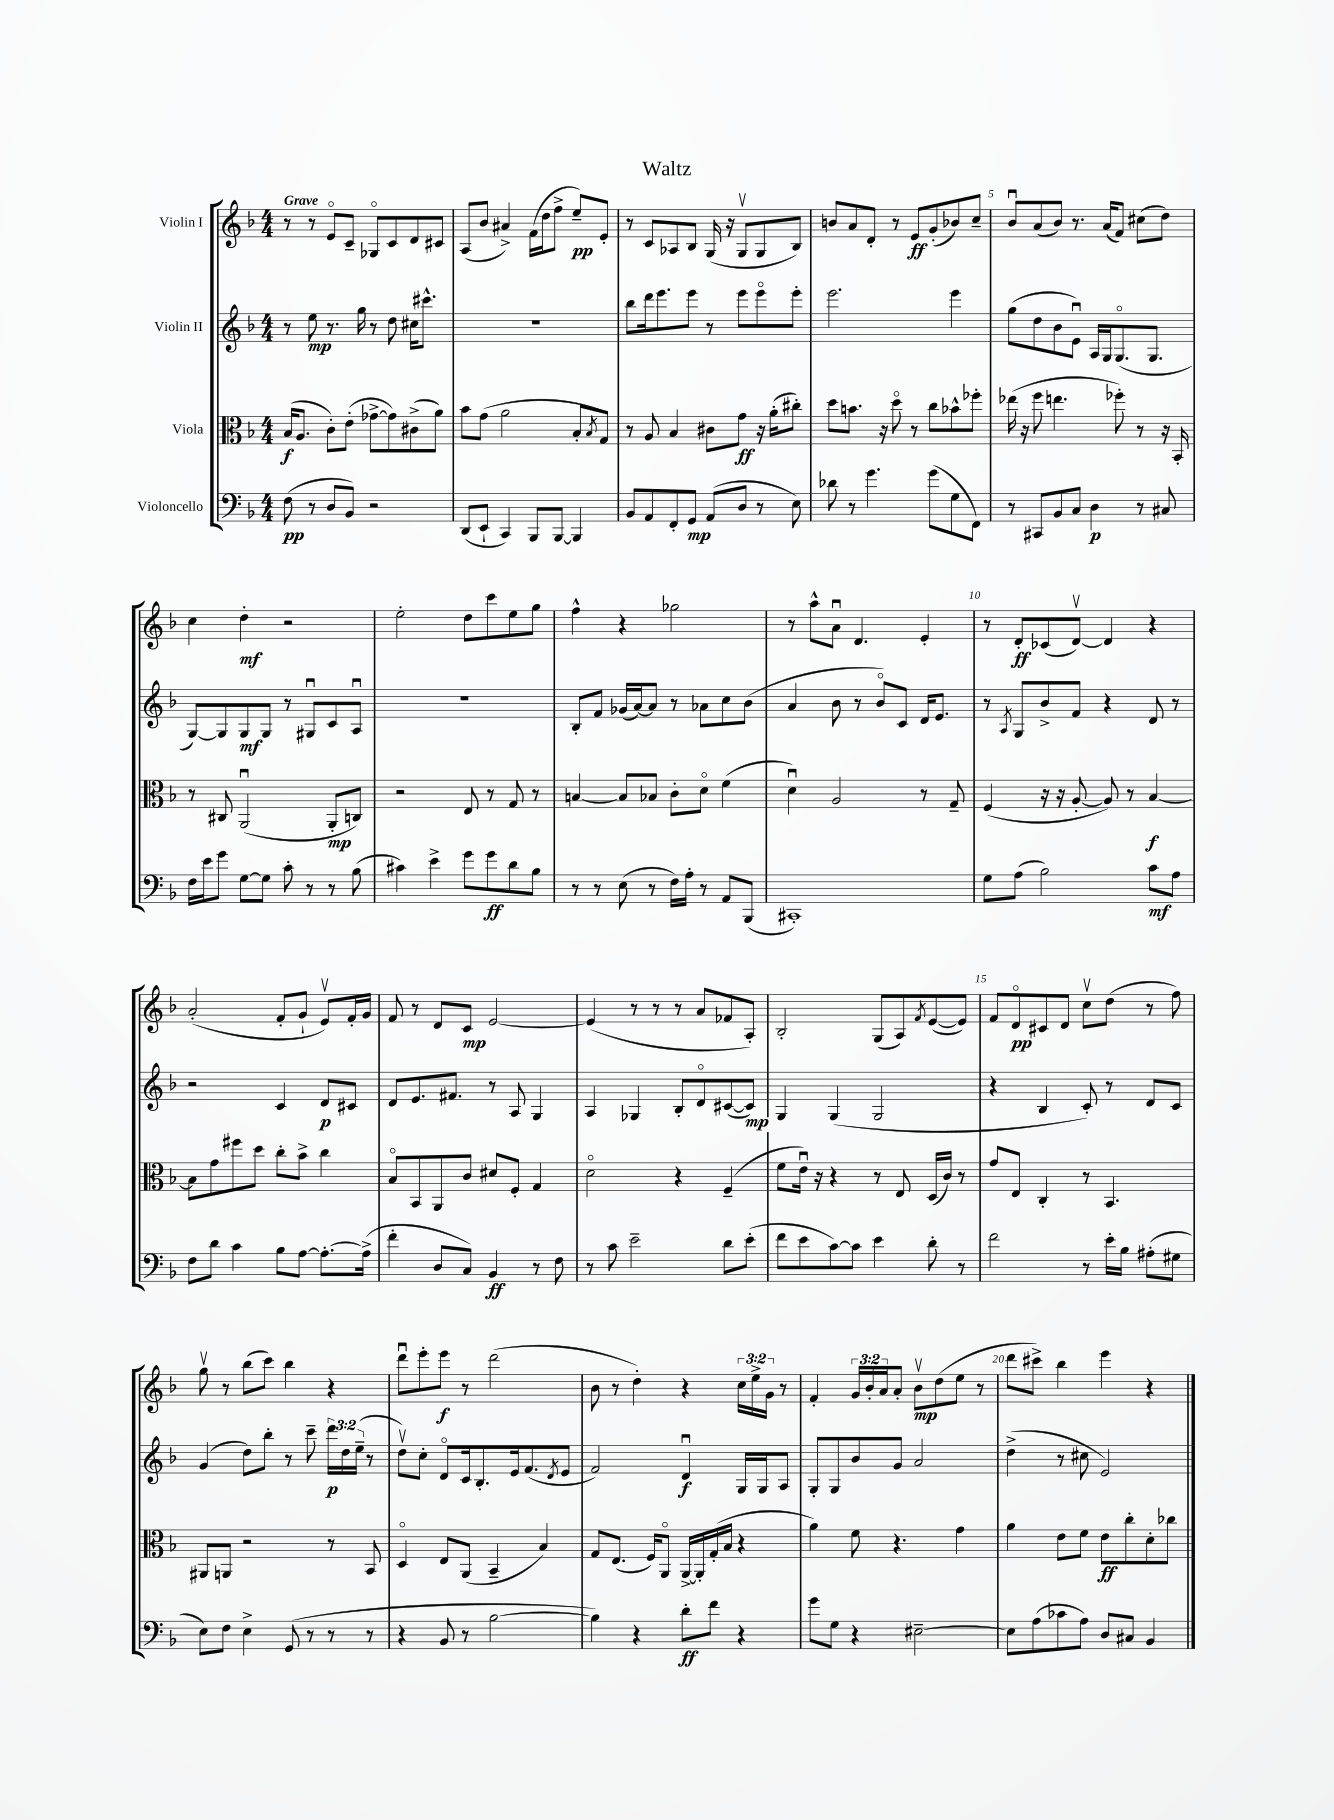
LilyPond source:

\header { title = "Waltz" }
<<
\new StaffGroup <<
\new Staff = "s0" \with { instrumentName = "Violin I" } {
    \clef treble \key f \major \numericTimeSignature \time 4/4 \override Staff.TupletNumber.text = #tuplet-number::calc-fraction-text \tempo "Grave"
    r8 r8 e'8\flageolet c'8-- ges8\flageolet c'8 d'8 cis'8 |
    a8( bes'8 ais'4->) f'16( d''16 f''8-> e''8--\pp) e'8-. |
    r8 c'8 aes8 bes8 g16( r16 g8\upbow g8 bes8) |
    b'8 a'8 d'8-. r8 e'8\ff g'8-.( bes'8) c''8-- |
    bes'8\downbow a'8( bes'8) r8. a'16( f'8) cis''8( d''8) |
    c''4 d''4-.\mf r2 |
    e''2-. d''8 c'''8 e''8 g''8 |
    f''4-^ r4 ges''2 |
    r8 a''8-^ a'8\downbow d'4. e'4-. |
    r8 d'8-.\ff ces'8( d'8~\upbow) d'4 r4 |
    a'2-.( f'8-. g'8-! e'8\upbow) f'16-. g'16 |
    f'8 r8 d'8 c'8\mp e'2~ |
    e'4( r8 r8 r8 a'8 fes'8 a8-.) |
    bes2-. g8( a8) \acciaccatura { f'8 } e'8~( e'8) |
    f'8 d'8\flageolet\pp cis'8 d'8 c''8\upbow d''8( r8 f''8) |
    g''8\upbow r8 bes''8( c'''8) bes''4 r4 |
    d'''8\downbow e'''8-. e'''8\f r8 d'''2( |
    bes'8 r8 d''4-.) r4 \tuplet 3/2 { c''16 e''16-> g'16 } r8 |
    f'4-. \tuplet 3/2 { g'16 bes'16-. a'16 } a'8-. bes'8\upbow\mp d''8( e''8 r8 |
    d'''8 cis'''8->) bes''4 e'''4 r4 \bar "|." |
}
\new Staff = "s1" \with { instrumentName = "Violin II" } {
    \clef treble \key f \major \numericTimeSignature \time 4/4 \override Staff.TupletNumber.text = #tuplet-number::calc-fraction-text
    r8 e''8\mp r8. g''16 r8 d''8 cis''16 cis'''8.-^ |
    r1 |
    bes''8 d'''16 e'''8. e'''8 r8 e'''8 e'''8\flageolet e'''8-. |
    e'''2. e'''4 |
    g''8( d''8 bes'8 e'8\downbow) a16 g16 g8.\flageolet( g8. |
    g8~) g8 g8\mf g8 r8 gis8\downbow c'8 a8\downbow |
    R1 |
    bes8-. f'8 ges'16( a'16~) a'8 r8 aes'8 c''8 bes'8( |
    a'4 bes'8 r8 bes'8\flageolet) c'8 d'16 e'8. |
    r8 \acciaccatura { a8 } g8 bes'8-> f'8 r4 d'8 r8 |
    r2 c'4 d'8\p cis'8 |
    d'8 e'8. fis'8. r8 a8 g4 |
    a4 ges4 bes8-. d'8\flageolet cis'8~( cis'8\mp) |
    g4 g4( g2 |
    r4 bes4 c'8-.) r8 d'8 c'8 |
    g'4( d''8) bes''8-. r8 c'''8-- \tuplet 3/2 { d'''16\p d''16 e''16--( } r8 |
    d''8\upbow) c''8-. d'8\flageolet c'16 bes8.-. e'16 f'8.( \acciaccatura { d'8 } e'8 |
    f'2) d'4\downbow\f g16 g16 a8 |
    g8-. g8 bes'8 g'8 a'2 |
    d''4->( r8 cis''8 e'2) \bar "|." |
}
\new Staff = "s2" \with { instrumentName = "Viola" } {
    \clef alto \key f \major \numericTimeSignature \time 4/4
    bes16\f( a8. c'8-.) e'8-.( ges'8~-> ges'8) cis'8->( a'8) |
    bes'8 g'8( a'2 bes8-. \acciaccatura { bes8 } g8) |
    r8 a8 bes4 cis'8 g'8\ff r16 a'16-.( cis''8-.) |
    d''8 b'8. r16 d''8\flageolet r8 c''8 bes'8-^ fes''8-. |
    ees''16( r16 f''8 e''4. fes''8-.) r8 r16 bes,16-. |
    r8 cis8 a,2\downbow( a,8-.\mp c8) |
    r2 e8 r8 g8 r8 |
    b4~ b8 bes8 c'8-. d'8\flageolet f'4( |
    d'4\downbow) a2 r8 g8-- |
    f4( r16 r16 a8~-. a8) r8 bes4~\f |
    bes8 g'8 fis''8 d''8 c''8-. bes'8-> c''4 |
    bes8\flageolet bes,8 a,8 c'8 dis'8 f8-. g4 |
    d'2\flageolet r4 f4--( |
    f'8 e'16\downbow) r16 r4 r8 e8 d16( c'16) r8 |
    g'8 e8 c4-. r8 bes,4. |
    ais,8 a,8 r2 r8 bes,8 |
    d4\flageolet e8 a,8( bes,4-- bes4) |
    g8 e8.( f16) a,8\flageolet a,16~-> a,16-. g16-.( bes16 r4 |
    a'4) f'8 r4. g'4 |
    a'4 e'8 f'8 e'8\ff c''8-. d'8-. ces''8 \bar "|." |
}
\new Staff = "s3" \with { instrumentName = "Violoncello" } {
    \clef bass \key f \major \numericTimeSignature \time 4/4
    f8\pp( r8 d8 bes,8) r2 |
    d,8( e,8-! c,4) bes,,8 bes,,8~ bes,,4 |
    bes,8 a,8 f,8-. g,8\mp a,8( d8 r8 e8) |
    des'8 r8 g'4. g'8( g8 f,8) |
    r8 cis,8 bes,8 c8 d4\p r8 cis8 |
    f16 e'16 g'8 g8~ g8 c'8-. r8 r8 bes8( |
    cis'4) e'4-> g'8 g'8\ff d'8 bes8 |
    r8 r8 e8( r8 f16) a16-. r8 a,8 bes,,8( |
    cis,1-.) |
    g8 a8( bes2) c'8\mf a8 |
    f8 d'8 c'4 bes8 a8~ a8.~-. a16->( |
    f'4-. d8 c8) bes,4\ff r8 f8 |
    r8 c'8 e'2-- d'8 e'8-.( |
    f'8 e'8 c'8~) c'8 e'4 d'8-. r8 |
    f'2 r8 e'16-. bes16 ais8-.( gis8 |
    e8) f8 e4-> g,8( r8 r8 r8 |
    r4 bes,8 r8 bes2~ |
    bes4) r4 d'8-.\ff f'8 r4 |
    g'8 g8 r4 eis2~-- |
    eis8 a8( ces'8 a8) d8 cis8 bes,4 \bar "|." |
}
>>
>>
\layout { \context { \Score \override BarNumber.break-visibility = ##(#f #t #t) barNumberVisibility = #(every-nth-bar-number-visible 5) } }
